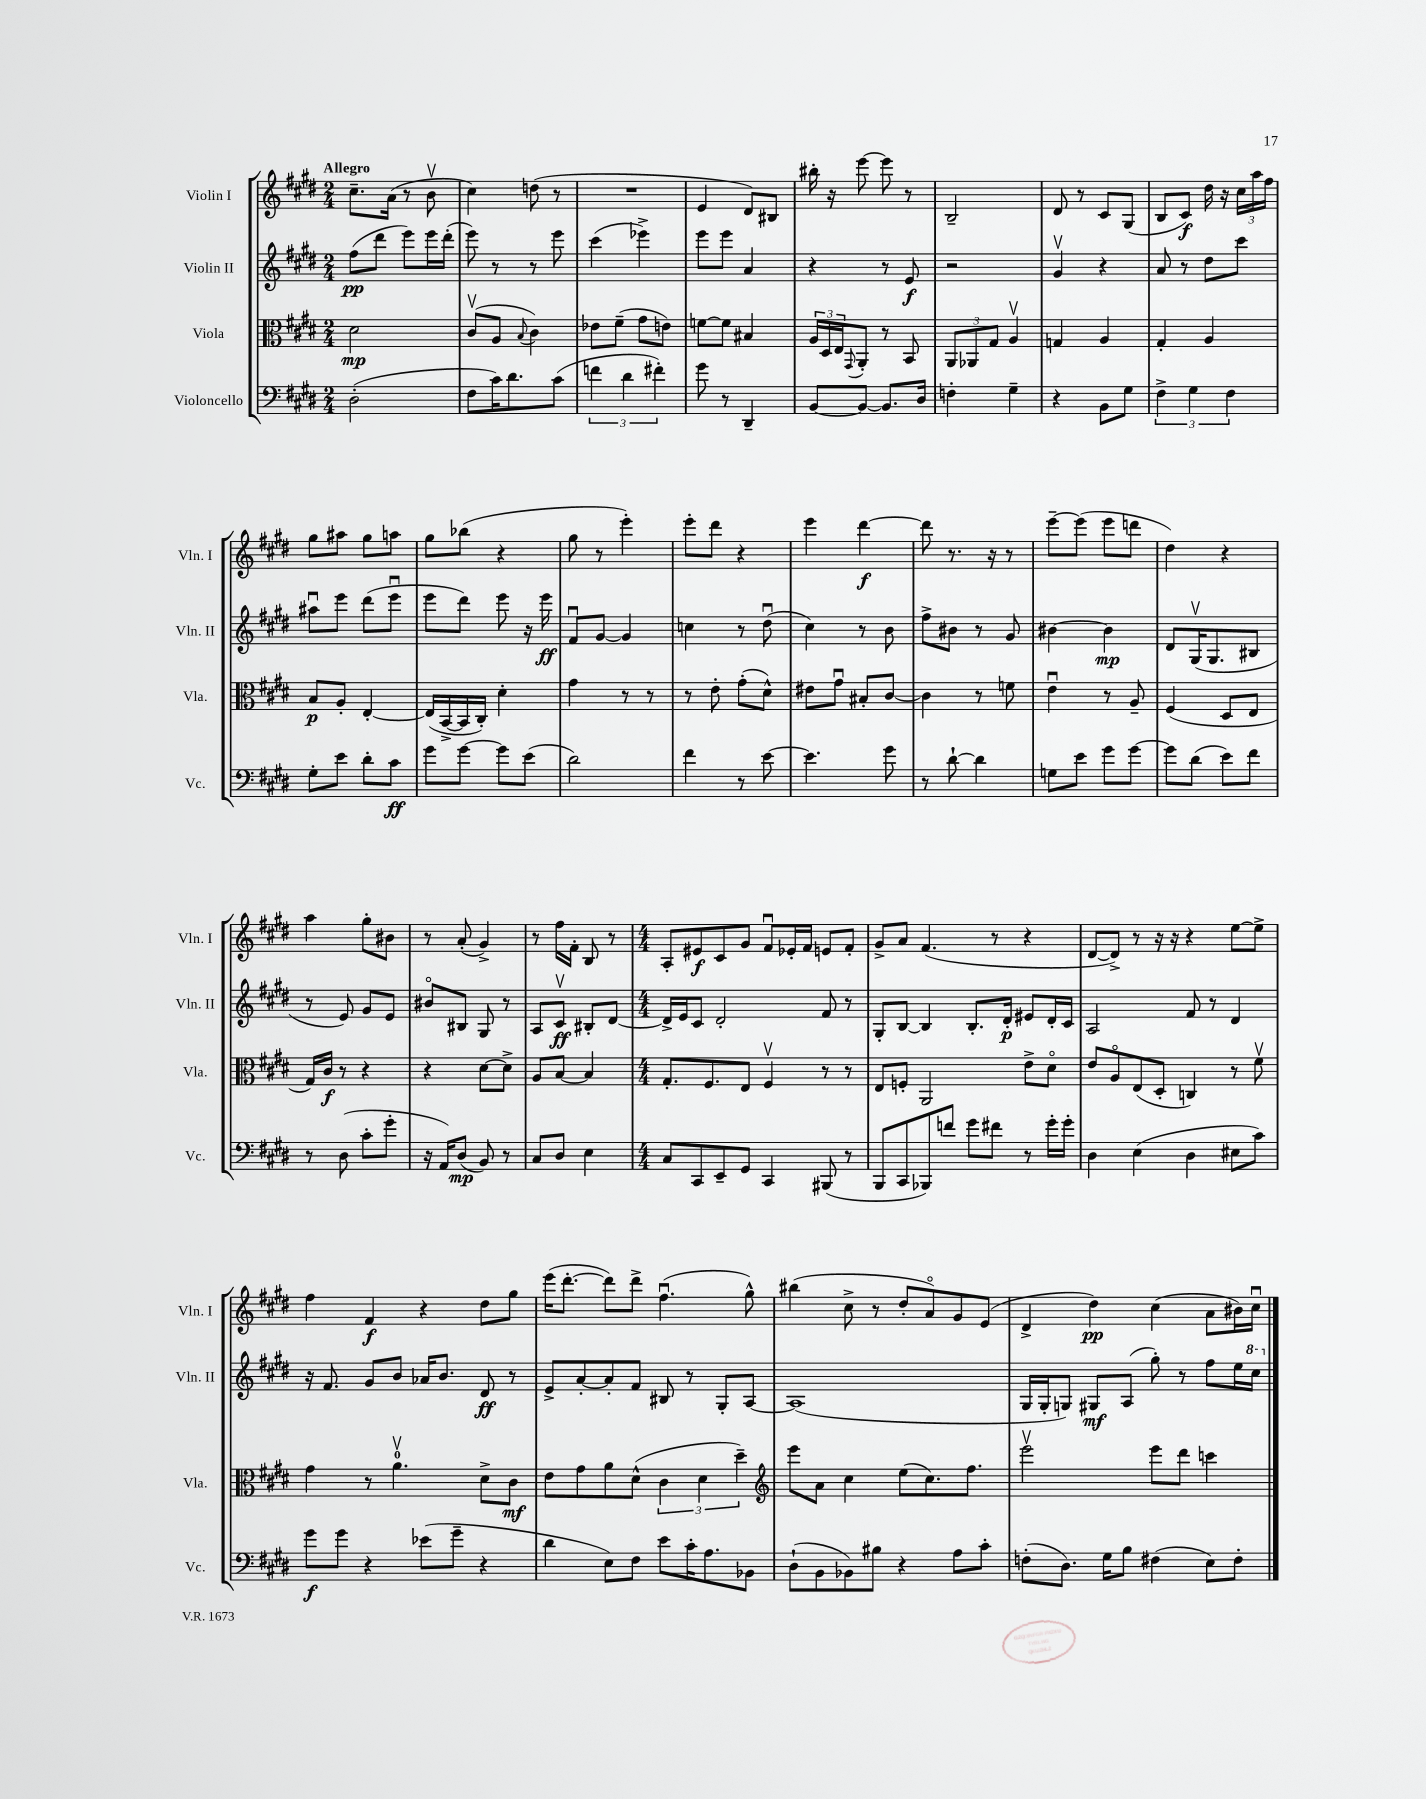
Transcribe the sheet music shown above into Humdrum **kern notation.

**kern	**dynam	**kern	**dynam	**kern	**dynam	**kern	**dynam
*part4	*part4	*part3	*part3	*part2	*part2	*part1	*part1
*staff4	*staff4	*staff3	*staff3	*staff2	*staff2	*staff1	*staff1
*I"Violoncello	*	*I"Viola	*	*I"Violin II	*	*I"Violin I	*
*I'Vc.	*	*I'Vla.	*	*I'Vln. II	*	*I'Vln. I	*
*clefF4	*	*clefC3	*	*clefG2	*	*clefG2	*
*k[f#c#g#d#]	*	*k[f#c#g#d#]	*	*k[f#c#g#d#]	*	*k[f#c#g#d#]	*
*M2/4	*	*M2/4	*	*M2/4	*	*M2/4	*
=1	=1	=1	=1	=1	=1	=1	=1
!	!	!	!	!	!	!LO:TX:a:B:t=Allegro	!
(2D#'\	.	2d#\	mp	(8ff#\L	pp	8.cc#~\L	.
.	.	.	.	8ddd#\J	.	.	.
.	.	.	.	.	.	(16a\Jk	.
.	.	.	.	8eee\L)	.	8r	.
.	.	.	.	16eee\L	.	8bv\	.
.	.	.	.	(16ddd#'\JJ	.	.	.
=2	=2	=2	=2	=2	=2	=2	=2
8F#\L	.	(8c#v/L	.	8eee\)	.	4cc#\)	.
16c#\K)	.	8A/J	.	8r	.	.	.
8.d#\	.	.	.	.	.	.	.
.	.	8qqB/	.	.	.	.	.
.	.	4c#\)	.	8r	.	(8ddn\	.
(8c#\J	.	.	.	8eee\	.	8r	.
=3	=3	=3	=3	=3	=3	=3	=3
6fn\	.	8e-X\L	.	(4ccc#\	.	2r	.
.	.	(8f#~\J	.	.	.	.	.
6d#\	.	.	.	.	.	.	.
.	.	8g#\L	.	4eee-X^\)	.	.	.
6f#X'\)	.	.	.	.	.	.	.
.	.	8en\J)	.	.	.	.	.
=4	=4	=4	=4	=4	=4	=4	=4
8g#\	.	[8fn\L	.	8eee\L	.	4e/	.
8r	.	8f\J]	.	8eee\J	.	.	.
4DD#~/	.	4B#X/	.	4a/	.	8d#/L)	.
.	.	.	.	.	.	8B#X/J	.
=5	=5	=5	=5	=5	=5	=5	=5
[8BB/L	.	24A/LL	.	4r	.	16bb#X'\	.
.	.	24D#/	.	.	.	.	.
.	.	.	.	.	.	16r	.
.	.	24E/J	.	.	.	.	.
.	.	8qqGG#/	.	.	.	.	.
8BB/J_	.	8AA'/J	.	.	.	[8eee\	.
8.BB/L]	.	8r	.	8r	.	8eee\]	.
.	.	8BB/	.	8e/	f	8r	.
16D#/Jk	.	.	.	.	.	.	.
=6	=6	=6	=6	=6	=6	=6	=6
4Fn'\	.	12AA/L	.	2r	.	2B~/	.
.	.	12AA-X/	.	.	.	.	.
.	.	12G#/J	.	.	.	.	.
4G#~\	.	4Av/	.	.	.	.	.
=7	=7	=7	=7	=7	=7	=7	=7
4r	.	4Gn/	.	4g#v/	.	8d#/	.
.	.	.	.	.	.	8r	.
8BB\L	.	4A/	.	4r	.	8c#/L	.
8G#\J	.	.	.	.	.	(8G#/J	.
=8	=8	=8	=8	=8	=8	=8	=8
6F#^\	.	4G#'/	.	8a/	.	8B/L	.
.	.	.	.	8r	.	8c#/J)	f
6G#\	.	.	.	.	.	.	.
.	.	4A/	.	8dd#\L	.	16dd#\	.
.	.	.	.	.	.	16r	.
6F#\	.	.	.	.	.	.	.
.	.	.	.	8ccc#\J	.	24cc#\LL	.
.	.	.	.	.	.	24aa\	.
.	.	.	.	.	.	24ff#\JJ	.
!!LO:LB:g=z
=9	=9	=9	=9	=9	=9	=9	=9
8G#'\L	.	8B/L	p	8aa#Xu\L	.	8gg#\L	.
8e\J	.	8A'/J	.	8eee\J	.	8aa#X\J	.
8d#'\L	.	[4E'/	.	(8ddd#\L	.	8gg#\L	.
8c#\J	ff	.	.	8eeeu\J	.	8aan\J	.
=10	=10	=10	=10	=10	=10	=10	=10
8g#\L	.	(16E/LL]	.	8eee\L	.	8gg#\L	.
.	.	[16BB^/	.	.	.	.	.
[8g#\J	.	16BB/]	.	8ddd#\J)	.	(8bb-X\J	.
.	.	16C#'/JJ)	.	.	.	.	.
8g#\L]	.	4d#'\	.	8eee\	.	4r	.
(8e\J	.	.	.	16r	.	.	.
.	.	.	.	16eee\	ff	.	.
=11	=11	=11	=11	=11	=11	=11	=11
2d#\)	.	4g#\	.	8f#u/L	.	8gg#\	.
.	.	.	.	[8g#/J	.	8r	.
.	.	8r	.	4g#/]	.	4eee'\)	.
.	.	8r	.	.	.	.	.
=12	=12	=12	=12	=12	=12	=12	=12
4f#\	.	8r	.	4ccn\	.	8eee'\L	.
.	.	8e'\	.	.	.	8ddd#\J	.
8r	.	(8g#'\L	.	8r	.	4r	.
[8e\	.	8d#^^\J)	.	(8dd#u\	.	.	.
=13	=13	=13	=13	=13	=13	=13	=13
4.e\]	.	8e#X\L	.	4cc#\)	.	4eee\	.
.	.	8g#u\J	.	.	.	.	.
.	.	8B#X'/L	.	8r	.	[4ddd#\	f
8g#\	.	[8c#/J	.	8b\	.	.	.
=14	=14	=14	=14	=14	=14	=14	=14
8r	.	4c#\]	.	8ff#^\L	.	8ddd#\]	.
[8d#`\	.	.	.	8b#X\J	.	8.r	.
4d#\]	.	8r	.	8r	.	.	.
.	.	.	.	.	.	16r	.
.	.	8fn\	.	8g#/	.	8r	.
=15	=15	=15	=15	=15	=15	=15	=15
8Gn\L	.	4eu\	.	[4b#X\	.	[8eee~\L	.
8e\J	.	.	.	.	.	(8eee\J]	.
8g#\L	.	8r	.	4b#\]	mp	8eee\L	.
[8g#\J	.	8A~/	.	.	.	8dddn\J	.
=16	=16	=16	=16	=16	=16	=16	=16
8g#\L]	.	(4F#/	.	8d#/L	.	4dd#\)	.
(8d#\J	.	.	.	(16G#v/K	.	.	.
.	.	.	.	8.G#/	.	.	.
8e\L)	.	8D#/L	.	.	.	4r	.
8f#\J	.	8E/J	.	8B#X/J	.	.	.
!!LO:LB:g=z
=17	=17	=17	=17	=17	=17	=17	=17
8r	.	16G#/LL)	.	8r	.	4aa\	.
.	.	16c#/JJ	f	.	.	.	.
(8D#\	.	8r	.	8e/)	.	.	.
8c#'\L	.	4r	.	8g#/L	.	8gg#'\L	.
8g#'\J	.	.	.	8e/J	.	8b#X\J	.
=18	=18	=18	=18	=18	=18	=18	=18
16r	.	4r	.	8b#X/L	.	8r	.
16AA/KL)	.	.	.	.	.	.	.
(8D#/J	mp	.	.	8B#X/J	.	(8a'/	.
8BB/)	.	[8d#\L	.	8G#/	.	4g#^/)	.
8r	.	8d#^\J]	.	8r	.	.	.
=19	=19	=19	=19	=19	=19	=19	=19
8C#/L	.	8A/L	.	8A/L	.	8r	.
8D#/J	.	[8B/J	.	8c#v/J	ff	16ff#\LL	.
.	.	.	.	.	.	16f#'\JJ	.
4E\	.	4B/]	.	8B#X'/L	.	8B/	.
.	.	.	.	[8d#/J	.	8r	.
=20	=20	=20	=20	=20	=20	=20	=20
*M4/4	*	*M4/4	*	*M4/4	*	*M4/4	*
8C#/L	.	8.G#'/L	.	16d#^/LL]	.	8A'/L	.
.	.	.	.	16e/J	.	.	.
8CC#/	.	.	.	8c#/J	.	8e#X/	f
.	.	8.F#/	.	.	.	.	.
8EE~/	.	.	.	2d#'/	.	8c#/	.
8GG#/J	.	8E/J	.	.	.	8g#/J	.
4CC#/	.	4F#v/	.	.	.	8f#u/L	.
.	.	.	.	.	.	16e-X'/L	.
.	.	.	.	.	.	16f#/JJ	.
(8BBB#X/	.	8r	.	8f#/	.	8en/L	.
8r	.	8r	.	8r	.	8f#'/J	.
=21	=21	=21	=21	=21	=21	=21	=21
8BBB/L	.	8E/L	.	8G#'/L	.	8g#^/L	.
8CC#/	.	8Fn'/J	.	[8B/J	.	8a/J	.
8BBB-X/)	.	2AA/	.	4B/]	.	(4.f#/	.
8fn/J	.	.	.	.	.	.	.
8g#\L	.	.	.	8.B'/L	.	.	.
8f#X\J	.	.	.	.	.	8r	.
.	.	.	.	16d#'/Jk	p	.	.
8r	.	8e^\L	.	8e#X/L	.	4r	.
16g#'\LL	.	8d#\J	.	16d#'/L	.	.	.
16g#'\JJ	.	.	.	16c#/JJ	.	.	.
=22	=22	=22	=22	=22	=22	=22	=22
4D#\	.	8e/L	.	2A/	.	[8d#/L	.
.	.	8A/	.	.	.	8d#^/J])	.
(4E\	.	(8E/	.	.	.	8r	.
.	.	8D#'/J	.	.	.	16r	.
.	.	.	.	.	.	16r	.
4D#\	.	4Cn/)	.	8f#/	.	4r	.
.	.	.	.	8r	.	.	.
8E#X\L	.	8r	.	4d#/	.	[8ee\L	.
8c#\J)	.	8f#v\	.	.	.	8ee^\J]	.
!!LO:LB:g=z
=23	=23	=23	=23	=23	=23	=23	=23
8g#\L	f	4g#\	.	16r	.	4ff#\	.
.	.	.	.	8.f#/	.	.	.
8g#\J	.	.	.	.	.	.	.
4r	.	8r	.	8g#/L	.	4f#/	f
.	.	4.av\	.	8b/J	.	.	.
(8e-X\L	.	.	.	16a-X/KL	.	4r	.
.	.	.	.	8.b/J	.	.	.
8g#~\J	.	.	.	.	.	.	.
4r	.	8d#^\L	.	8d#/	ff	8dd#\L	.
.	.	8c#\J	mf	8r	.	8gg#\J	.
=24	=24	=24	=24	=24	=24	=24	=24
4d#\	.	8e\L	.	8e^/L	.	(16eee\KL	.
.	.	.	.	.	.	[8.ddd#'\J	.
.	.	8g#\	.	[8a'/	.	.	.
8E\L)	.	8a\	.	8a'/]	.	8ddd#\L])	.
8F#\J	.	(8d#^^\J	.	8f#/J	.	8ddd#^\J	.
8e\L	.	6c#\	.	8B#X/	.	(4.ff#u\	.
16c#'\K	.	.	.	8r	.	.	.
.	.	6d#\	.	.	.	.	.
8.A\	.	.	.	.	.	.	.
.	.	.	.	8G#'/L	.	.	.
.	.	6dd#~\)	.	.	.	.	.
8BB-X\J	.	.	.	[8A/J	.	8gg#^^\)	.
=25	=25	=25	=25	=25	=25	=25	=25
*	*	*clefG2	*	*	*	*	*
(8D#`\L	.	8eee\L	.	(1A]	.	(4bb#X\	.
8BB\	.	8a\J	.	.	.	.	.
8BB-X\)	.	4cc#\	.	.	.	8cc#^\	.
8B#X\J	.	.	.	.	.	8r	.
4r	.	(8ee\L	.	.	.	8dd#'/L	.
.	.	8.cc#\)	.	.	.	8a/)	.
8A\L	.	.	.	.	.	8g#/	.
.	.	8.ff#\J	.	.	.	.	.
8c#'\J	.	.	.	.	.	(8e/J	.
=26	=26	=26	=26	=26	=26	=26	=26
(8Fn'\L	.	2eeev\	.	16G#/LL	.	4d#^/	.
.	.	.	.	16G#'/J	.	.	.
8.D#\J)	.	.	.	8Gn/J)	.	.	.
.	.	.	.	8G#X/L	mf	4dd#\)	pp
16G#\KL	.	.	.	.	.	.	.
8B\J	.	.	.	(8A/J	.	.	.
(4F#X\	.	8eee\L	.	8gg#'\)	.	(4cc#\	.
.	.	8ddd#\J	.	8r	.	.	.
8E\L)	.	4cccn\	.	8ff#\L	.	8a\L	.
8F#'\J	.	.	.	16ee\L	.	16b#X\L)	.
*	*	*	*	*8va	*	*	*
.	.	.	.	16ccc#\JJ	.	16cc#u\JJ	.
*	*	*	*	*X8va	*	*	*
==	==	==	==	==	==	==	==
*-	*-	*-	*-	*-	*-	*-	*-
